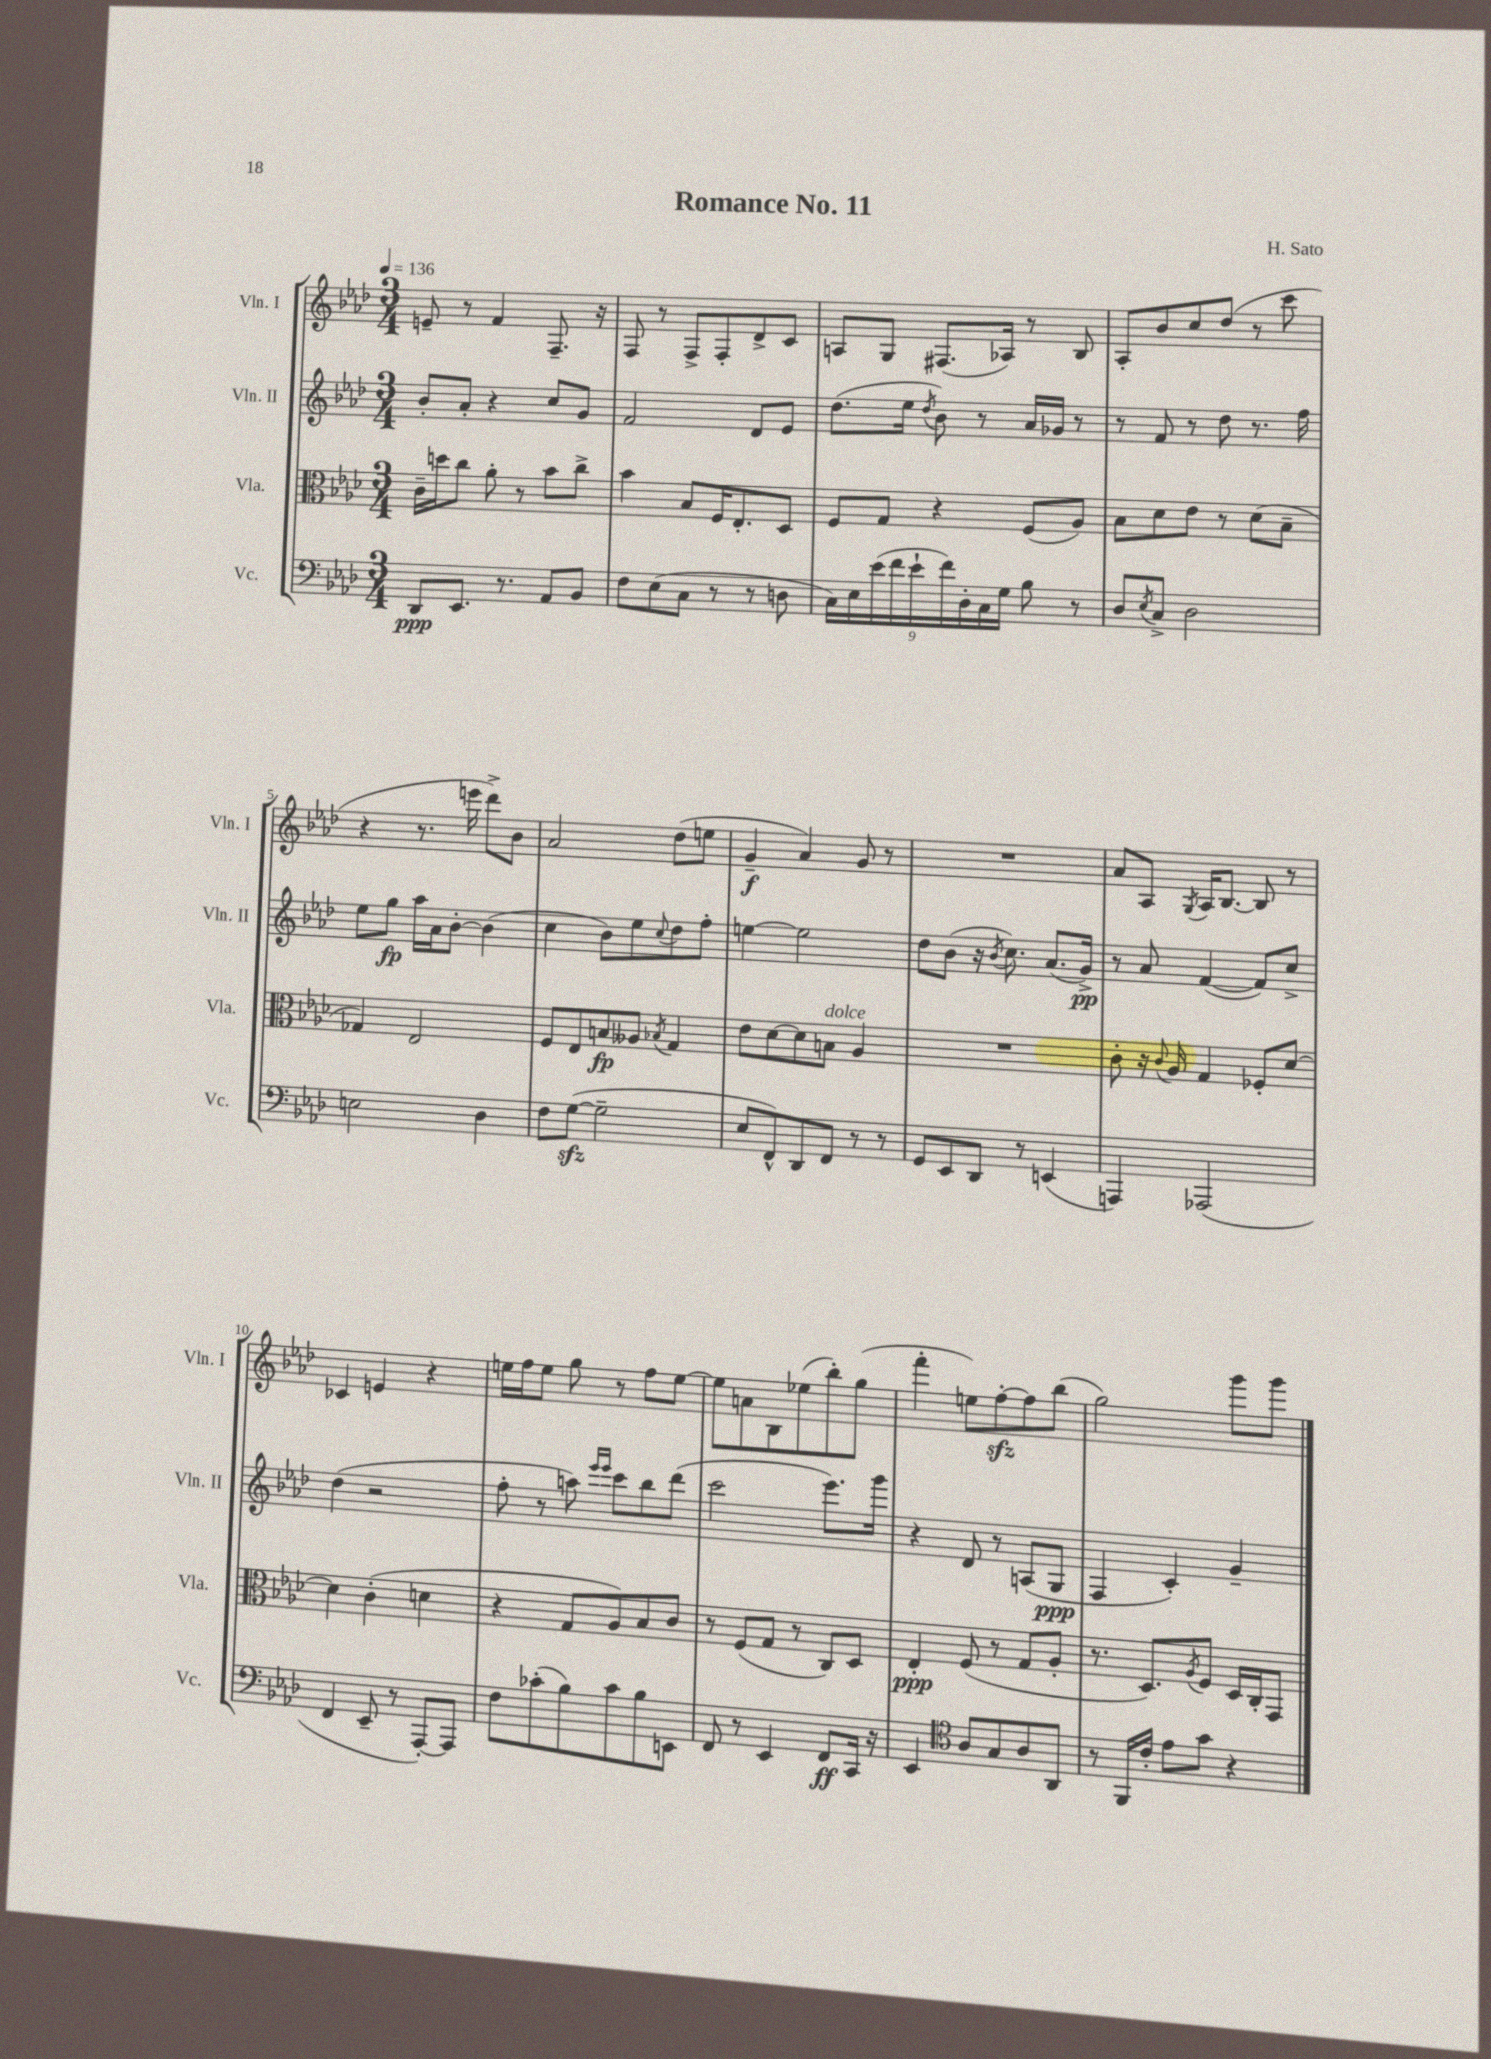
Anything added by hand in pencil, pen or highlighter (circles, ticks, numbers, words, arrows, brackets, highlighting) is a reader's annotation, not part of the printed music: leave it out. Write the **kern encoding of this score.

**kern	**kern	**kern	**kern
*staff4	*staff3	*staff2	*staff1
*clefF4	*clefC3	*clefG2	*clefG2
*k[b-e-a-d-]	*k[b-e-a-d-]	*k[b-e-a-d-]	*k[b-e-a-d-]
*M3/4	*M3/4	*M3/4	*M3/4
*MM136	*MM136	*MM136	*MM136
8DD-	16c~	8b-'	8e~
.	16dd	.	.
8.EE-	8cc	8a-'	8r
.	8a-'	4r	4f
8.r	.	.	.
.	8r	.	.
8AA-	8b-	8cc	8.F~
8BB-	8cc^	8g	.
.	.	.	16r
=	=	=	=
8F	4b-	2f	8F
(8E-	.	.	8r
8C	8B-	.	8F^
8r	16F	.	8F'
.	8.E-'	.	.
8r	.	8d-	8d-^
8D	8D-	8e-	8c
=	=	=	=
18C)	8F	(8.dd-	8A
18E-	.	.	.
(18e-	.	.	.
.	8G	.	8G
18f	.	.	.
.	.	16ee-	.
18e-`	.	.	.
.	.	8qdd-	.
.	4r	8b-)	(8.F#
18f)	.	.	.
18D-'	.	.	.
.	.	8r	.
18C	.	.	.
.	.	.	16A-)
18G	.	.	.
8B-	(8F	16a-	8r
.	.	16g-	.
8r	8A-)	8r	8B-
=	=	=	=
8D-	8B-	8r	8A-'
8qE-	.	.	.
8C^	8d-	8f	8b-
2D-	8e-	8r	8cc
.	8r	8dd-	(8dd-
.	(8d-	8.r	8r
.	8B-~	.	8ccc
.	.	16ff	.
=	=	=	=
2E	4G-)	8ee-	4r
.	.	8gg	.
.	2E-	16aa-	8.r
.	.	16a-	.
.	.	[8b-'	.
.	.	.	16eee
4D-	.	(4b-]	8ddd-^)
.	.	.	8b-
=	=	=	=
8F	8F	4cc	2a-
([8G	8E-	.	.
2G~]	8B	8b-)	.
.	8A--	8ee-	.
.	8qB-	8qqcc	.
.	4G	8dd-	(8dd-
.	.	8ff'	8ee
=	=	=	=
8E-	8e-	[4ee	4g~
8FF^^)	[8d-	.	.
8DD-	8d-]	2ee]	4a-)
8FF	8B	.	.
8r	4A-	.	8g
8r	.	.	8r
=	=	=	=
8GG	2.r	8dd-	2.r
8EE-	.	(8b-	.
8DD-	.	16r	.
.	.	8qb-	.
.	.	8.cc)	.
8r	.	.	.
(4EE	.	(8.a-	.
.	.	16g^)	.
=	=	=	=
4AAA)	8c'	8r	8a-
.	16r	8a-	8A-
.	8qqc	.	.
.	16A-	.	.
.	.	.	8qG
(2AAA-	4G	([4f	16A-
.	.	.	[8.B-
.	8F-'	8f])	8B-]
.	[8d-	8cc^	8r
=	=	=	=
4FF	4d-]	(4dd-	4c-
8EE-~	(4c'	2r	4e
8r	.	.	.
[8AAA-')	4d	.	4r
8AAA-]	.	.	.
=	=	=	=
8F	4r	8ff'	16ee
.	.	.	16ff
(8c-'	.	8r	8ee
8B-)	8G	8aa)	8gg
.	.	16qqeee-	.
.	.	16qqeee-	.
8c-	8A-)	8ccc	8r
8B-	8B-	8bb-	8ff
8EE	8c	(8ddd-	[8ee
=	=	=	=
8FF	8r	2ccc	8ee]
8r	(8F	.	8a
4EE-	8G	.	8B-
.	8r	.	(8ee-
8FF	8C)	8.eee-)	8bb-')
16CC	8D-	.	(8gg
16r	.	16ggg	.
=	=	=	=
4EE-	4E-'	4r	4fff'
*clefC4	*	*	*
8A-	(8F	8d-	8ee)
8G	8r	8r	[8ff'
8A-	8G	(8A	8ff]
8AA-	8A-'	8G	(8bb-
=	=	=	=
8r	8.r	4F	2gg)
16FF	.	.	.
16c'	8.D-)	.	.
8e-	.	4c')	.
.	8qA-	.	.
8g	8F	.	.
4r	16D-	4g~	8ggg
.	16C'	.	.
.	8GG	.	8ggg
==	==	==	==
*-	*-	*-	*-
